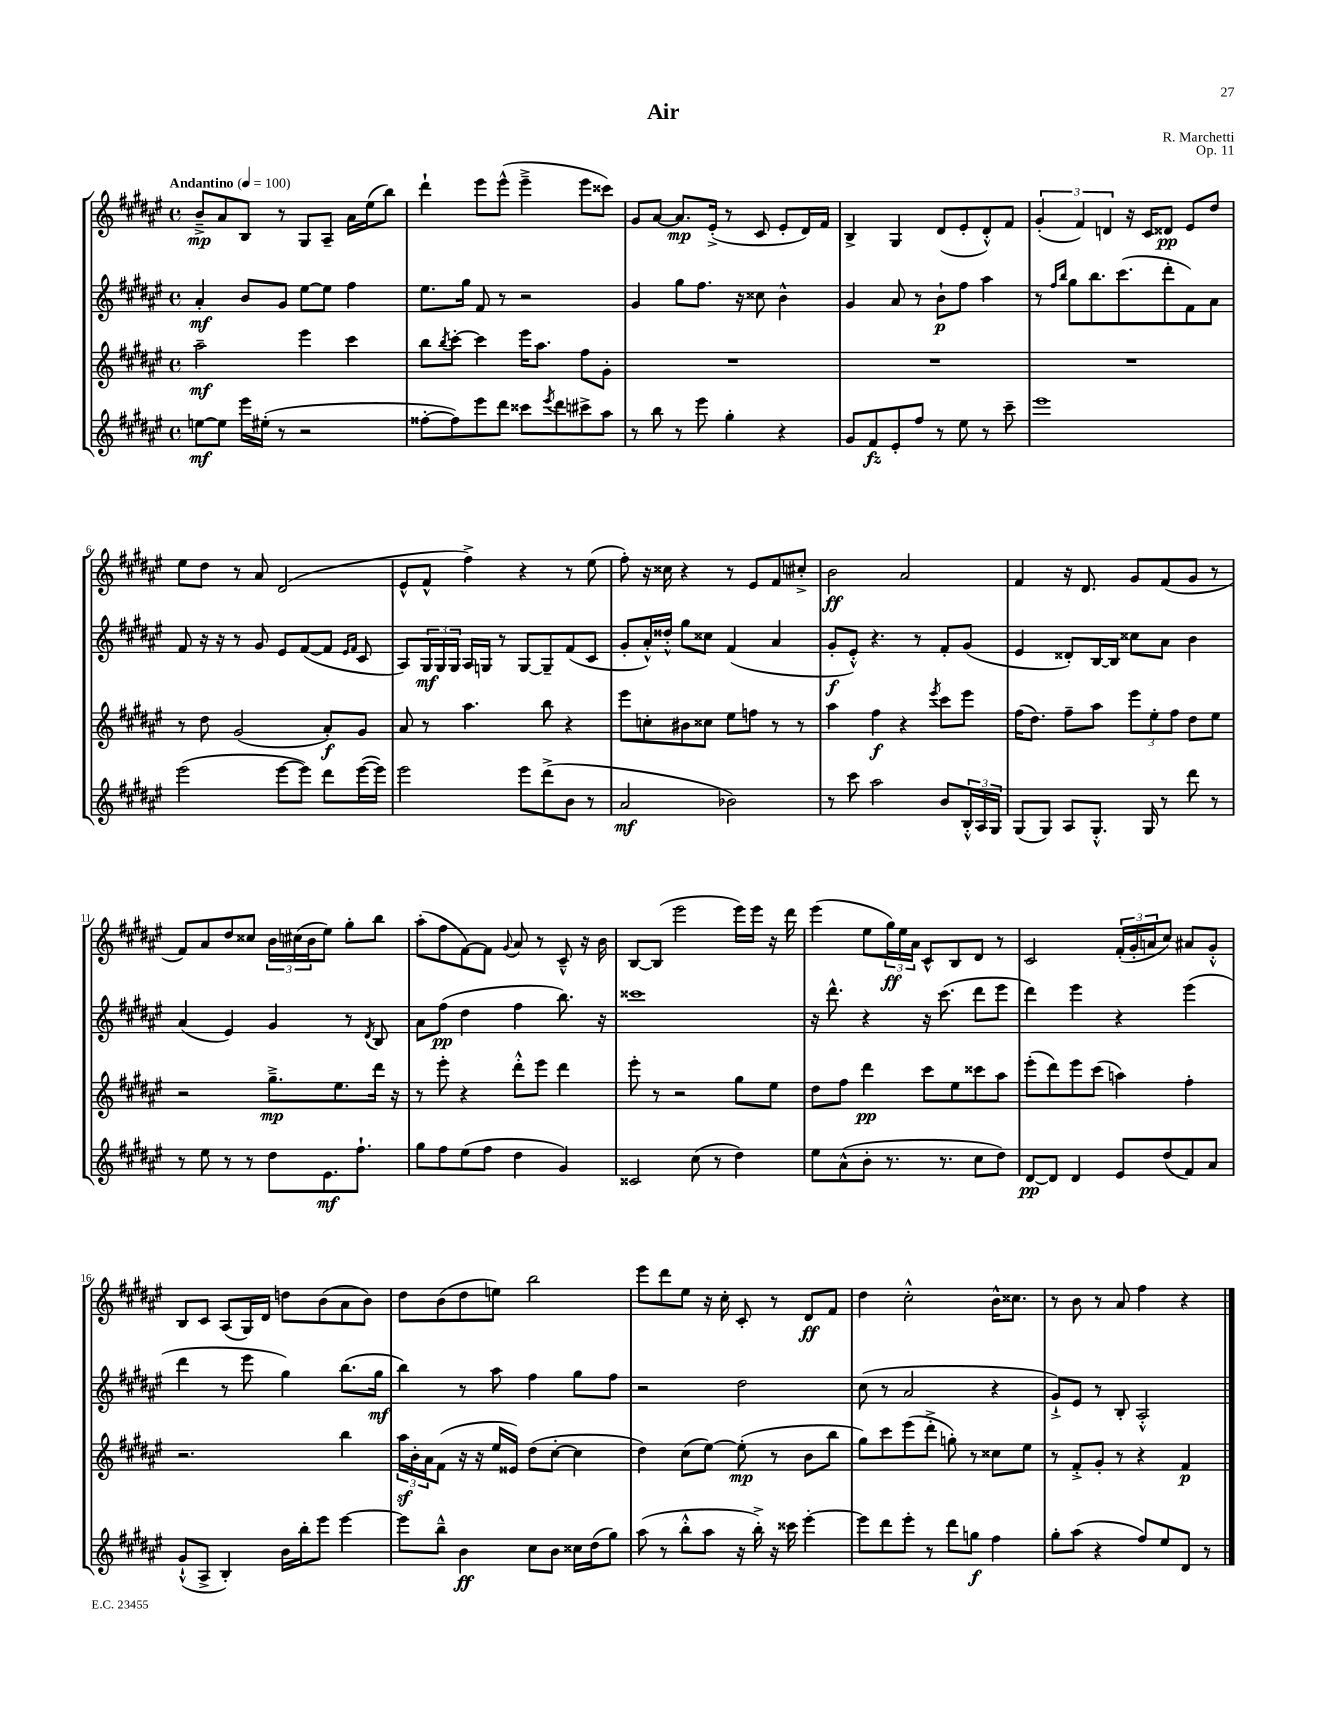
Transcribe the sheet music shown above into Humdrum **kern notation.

**kern	**kern	**kern	**kern
*staff4	*staff3	*staff2	*staff1
*clefG2	*clefG2	*clefG2	*clefG2
*k[f#c#g#d#a#e#]	*k[f#c#g#d#a#e#]	*k[f#c#g#d#a#e#]	*k[f#c#g#d#a#e#]
*M4/4	*M4/4	*M4/4	*M4/4
*met(c)	*met(c)	*met(c)	*met(c)
*MM100	*MM100	*MM100	*MM100
[8ee	2aa#~	4a#'	8b~^
8ee]	.	.	8a#
16eee#	.	8b	8B
(16ee#'	.	.	.
8r	.	8g#	8r
2r	4eee#	[8ee#	8G#
.	.	8ee#]	8A#~
.	4ccc#	4ff#	16a#
.	.	.	(16ee#
.	.	.	8bb)
=	=	=	=
[8ff##'	8bb	8.ee#	4ddd#`
.	8qbb	.	.
8ff##])	[8ccc#'	.	.
.	.	16gg#	.
8eee#	4ccc#]	8f#	8eee#
8ddd#	.	8r	(8eee#^^
8ccc##	16eee#	2r	4eee#~^
.	8.aa#	.	.
8qeee#	.	.	.
8ddd#	.	.	.
8ccc#^	8ff#	.	8eee#
8aa#	8g#'	.	8ccc##)
=	=	=	=
8r	1r	4g#	8g#
8bb	.	.	[8a#
8r	.	8gg#	8.a#]
8eee#	.	8.ff#	.
.	.	.	(16e#'^
4gg#'	.	.	8r
.	.	16r	.
.	.	8cc##	8c#
4r	.	4b^^	8e#'
.	.	.	16d#)
.	.	.	16f#
=	=	=	=
8g#	1r	4g#	4B^
8f#	.	.	.
8e#'	.	8a#	4G#
8ff#	.	8r	.
8r	.	8b`	(8d#
8ee#	.	8ff#	8e#'
8r	.	4aa#	8d#'^^)
8ccc#~	.	.	8f#
=	=	=	=
1eee#	1r	8r	(6g#'
.	.	16qqff#	.
.	.	16qqbb	.
.	.	8gg#	.
.	.	.	6f#)
.	.	8.bb	.
.	.	.	6d
.	.	(8.ccc#	.
.	.	.	16r
.	.	.	16c#
.	.	8ddd#'	8d##
.	.	8f#)	8e#
.	.	8a#	8dd#
=	=	=	=
(2eee#	8r	8f#	8ee#
.	8dd#	16r	8dd#
.	.	16r	.
.	(2g#	8r	8r
.	.	8g#	8a#
[8eee#	.	8e#	(2d#
8eee#])	.	([8f#	.
8ddd#	8a#')	8f#]	.
.	.	16qqe#	.
.	.	16qqf#	.
([16eee#	8g#	8c#	.
16eee#])	.	.	.
=	=	=	=
2eee#	8a#	8A#)	8e#^^
.	8r	24G#	8f#^^
.	.	24G#	.
.	.	24G#	.
.	4.aa#	16A#	4ff#^)
.	.	16G	.
.	.	8r	.
8eee#	.	[8G	4r
(8ddd#^	8bb	8G~]	.
8b	4r	(8f#	8r
8r	.	8c#	(8ee#
=	=	=	=
2a#	8eee#	8g#'	8ff#')
.	8cc'	16a#'^^)	16r
.	.	16dd##'^^	16cc##
.	8b#	8gg#	4r
.	8cc##	8cc##	.
2b-)	8ee#	(4f#	8r
.	8ff	.	8e#
.	8r	4a#	8f#
.	8r	.	8cc#'^
=	=	=	=
8r	4aa#	8g#'	2b
8ccc#	.	8e#'^^)	.
2aa#	4ff#	4.r	.
.	4r	.	2a#
.	.	8r	.
.	8qeee#	.	.
8b	8ccc#	8f#'	.
24B'^^	8eee#	(8g#	.
24A#	.	.	.
24G#	.	.	.
=	=	=	=
(8G#	(16ff#	4e#	4f#
.	8.dd#)	.	.
8G#)	.	.	.
8A#	8ff#~	8d##')	16r
.	.	.	8.d#
8.G#'^^	8aa#	[16B	.
.	.	16B]	.
.	12eee#	8cc##	8g#
16G#	.	.	.
.	12ee#'	.	.
8r	.	8a#	(8f#
.	12ff#	.	.
8ddd#	8dd#	4b	8g#
8r	8ee#	.	8r
=	=	=	=
8r	2r	(4a#	8f#)
8ee#	.	.	8a#
8r	.	4e#)	8dd#
8r	.	.	8cc##
8dd#	8.gg#~^	4g#	24b
.	.	.	(24cc#
.	.	.	24b
8.e#	.	.	8ee#)
.	8.ee#	.	.
.	.	8r	8gg#'
8.ff#`	.	.	.
.	.	8qd#	.
.	16ddd#	8B	8bb
.	16r	.	.
=	=	=	=
8gg#	8r	8a#	(8aa#'
8ff#	8eee#'	(8ff#	8ff#
(8ee#	4r	4dd#	[8f#)
8ff#	.	.	8f#]
.	.	.	8qqg#
4dd#	8ddd#'^^	4ff#	8a#
.	8eee#	.	8r
4g#)	4ddd#	8.bb)	8c#~^^
.	.	.	16r
.	.	16r	16b
=	=	=	=
2c##	8eee#'	1ccc##	[8B
.	8r	.	(8B]
.	2r	.	2eee#
(8cc#	.	.	.
8r	.	.	.
4dd#)	8gg#	.	16eee#)
.	.	.	16eee#
.	8ee#	.	16r
.	.	.	16ddd#
=	=	=	=
8ee#	8dd#	16r	(4eee#
.	.	8.ddd#^^	.
(8a#^^	8ff#	.	.
8b'	4ddd#	4r	8ee#
8.r	.	.	24gg#)
.	.	.	24ee#
.	.	.	24a#
.	8ccc#	16r	8c#^^
8.r	.	(8.ccc#	.
.	8ee#	.	8B
8cc#	8ccc##	8ddd#	8d#
8dd#)	8aa#	8eee#	8r
=	=	=	=
[8d#	(8eee#'	4ddd#)	2c#
8d#]	8ddd#)	.	.
4d#	8eee#	4eee#	.
.	(8ccc#	.	.
8e#	4aa)	4r	(24f#'
.	.	.	24g#'
.	.	.	24a
(8dd#	.	.	8cc#)
8f#)	4ff#'	(4eee#	8a#
8a#	.	.	8g#'^^
=	=	=	=
(8g#`^^	2.r	4ddd#	8B
8A#^	.	.	8c#
4B')	.	8r	(8A#
.	.	8eee#	16G#)
.	.	.	16d#
16b	.	4gg#)	8dd
16bb'	.	.	.
8eee#	.	.	(8b
[4eee#	4bb	(8.bb	8a#
.	.	.	8b)
.	.	16gg#	.
=	=	=	=
8eee#]	24aa#	4bb)	8dd#
.	24b'	.	.
.	24a#	.	.
8bb~^^	(8f#	.	(8b
4b	16r	8r	8dd#
.	16r	.	.
.	16ee#	8aa#	8ee)
.	16e##)	.	.
8cc#	(8dd#	4ff#	2bb
8b	[8cc#'	.	.
16cc##	4cc#]	8gg#	.
(16dd#	.	.	.
8gg#)	.	8ff#	.
=	=	=	=
(8aa#	4dd#)	2r	8eee#
8r	.	.	8ddd#
8bb'^^	(8cc#	.	8ee#
8aa#	[8ee#)	.	16r
.	.	.	16cc#'
16r	(8ee#']	2dd#	8c#'
16bb'^)	.	.	.
16r	8r	.	8r
16ccc##	.	.	.
[4eee#'	8b	.	8d#
.	8bb	.	8f#
=	=	=	=
8eee#]	8gg#)	(8cc#	4dd#
8ddd#	8ccc#	8r	.
8eee#'	(8eee#	2a#	2cc#'^^
8r	8ddd#'^	.	.
8ddd#	8gg')	.	.
8gg	8r	.	.
4ff#	8cc##	4r	16b^^
.	.	.	8.cc##
.	8ee#	.	.
=	=	=	=
8gg#'	8r	8g#`^)	8r
(8aa#	8f#'^	8e#	8b
4r	8g#'	8r	8r
.	8r	8B'	8a#
8ff#)	4r	2A#'^^	4ff#
8ee#	.	.	.
8d#	4f#	.	4r
8r	.	.	.
==	==	==	==
*-	*-	*-	*-
